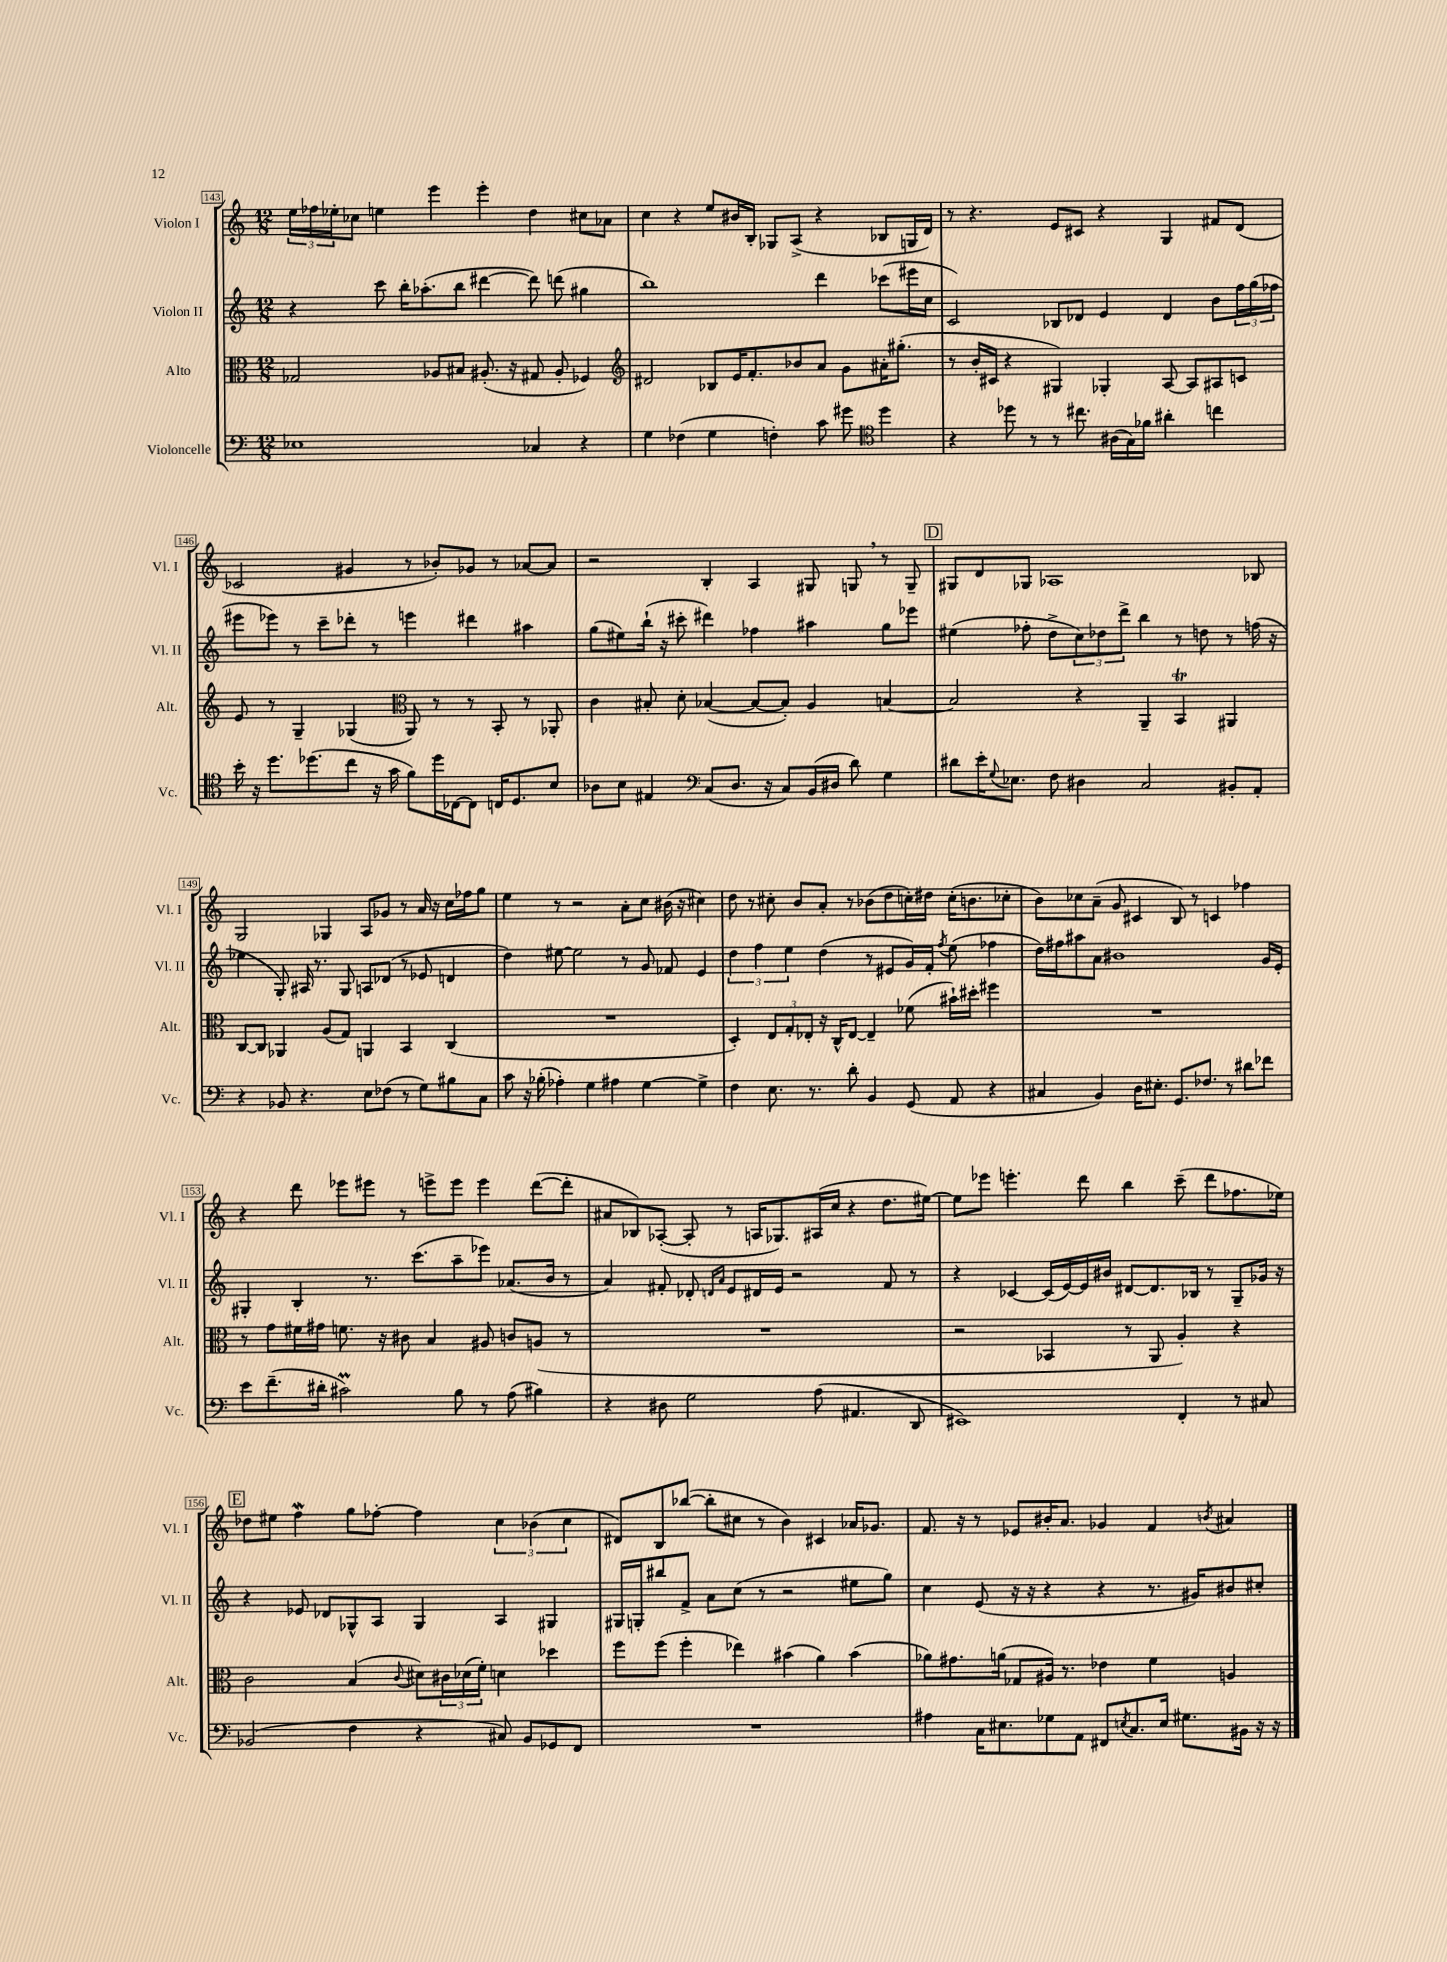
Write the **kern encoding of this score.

**kern	**kern	**kern	**kern
*part4	*part3	*part2	*part1
*staff4	*staff3	*staff2	*staff1
*I"Violoncelle	*I"Alto	*I"Violon II	*I"Violon I
*I'Vc.	*I'Alt.	*I'Vl. II	*I'Vl. I
*clefF4	*clefC3	*clefG2	*clefG2
*k[]	*k[]	*k[]	*k[]
*M12/8	*M12/8	*M12/8	*M12/8
=143	=143	=143	=143
1E-X	2G-X/	4r	24ee\LL
.	.	.	24ff-X\
.	.	.	24ee-X'\J
.	.	.	8cc-X\J
.	.	8ccc\	4een\
.	.	16bb'\KL	.
.	.	(8.aa-X'\	.
.	8A-X/L	.	4eee\
.	8B#X/J	8bb\J	.
.	(8.A#X'/	[4ddd#X\	4eee'\
.	16r	.	.
4C-X/	8G#X/	8ddd#\])	4dd\
.	8A#'/	(8dddn\	.
4r	4F-X/)	4gg#X\	8cc#X\L
.	.	.	8a-X\J
=144	=144	=144	=144
*	*clefG2	*	*
4G\	2d#X/	1bb)	4cc\
(4F-X\	.	.	4r
4G\	8B-X/L	.	8ee/L
.	16e/K	.	16b#X/L
.	8.f'/	.	16B'/JJ
4Fn'\)	.	.	8G-X/L
.	8b-X/	.	(8A^/J
8c\	8a/J	4ddd\	4r
8g#X\	8g\L	.	.
*clefC4	*	*	*
4dd\	16a#X'\K	(8ccc-X\L	8B-X/L
.	(8.gg#X'\J	.	.
.	.	16eee#X\L	16Gn/L
.	.	16cc\JJ	16d/JJ)
=145	=145	=145	=145
4r	8r	2c/)	8r
.	16b'/LL	.	4.r
.	16c#X/JJ	.	.
8dd-X\	4r	.	.
8r	.	.	.
8r	4G#X/)	8B-X/L	8e/L
8.cc#X\	.	8d-X/J	8c#X/J
.	4G-X'/	4e/	4r
(16A#X\LL	.	.	.
16G\)	.	.	.
16f-X\JJ	.	.	.
4a#X'\	[8A/	4d-/	4G/
.	8A/L]	.	.
4ccn\	8A#X/	8b\L	8f#X/L
.	8cn/J	24ff\L	(8d/J
.	.	(24gg\	.
.	.	24ff-X\JJ	.
!!LO:LB:g=z
=146	=146	=146	=146
16b'\	8e/	8eee#X\L	2c-X/
16r	.	.	.
8.dd\L	8r	8eee-X\J)	.
.	4G~/	8r	.
(8.dd-X\	.	.	.
.	.	8ccc~\L	.
8cc\J	(4G-X/	8ddd-X'\J	4g#X/
16r	.	8r	.
16g\	.	.	.
*	*clefC3	*	*
8f\L)	8AA/)	4eeen\	8r
16dd-\L	8r	.	8b-X'/L)
[16C-X\J	.	.	.
8C-\J]	8r	4ddd#X\	8g-X/J
16Cn/KL	8BB'/	.	8r
8.D/	.	.	.
.	8r	4aa#X\	[8a-X/L
8B/J	8AA-X'/	.	8a-/J]
=147	=147	=147	=147
8A-X\L	4c\	(8gg\L	2r
8B\J	.	8ee#X\)	.
4E#X/	8B#X'/	(16bb`\Jk	.
.	.	16r	.
.	8d'\	8ccc#X'\	.
*clefF4	*	*	*
(8C/L	([4B-X/	4ddd#X\)	4B'/
8.D/J	.	.	.
.	8B-/L_	4ff-X\	4A/
16r	.	.	.
8C/L)	8B-'/J])	.	.
(16BB/L	4A/	4aa#X\	8G#X/
16D#X/JJ	.	.	.
8d\)	.	.	8Gn,/
4G\	[4Bn/	8gg\L	8r
.	.	8eee-X\J	8G~/
!!LO:REH:place=s1:t=D
=148	=148	=148	=148
8d#X\L	2B/]	(4ee#X\	8G#X/L
16e'\K	.	.	8d/
8qqG/	.	.	.
8.E-X\J	.	.	.
.	.	8ff-X'\	8G-X/J
8F\	.	8dd^\L	1A-X
4D#X\	4r	12cc\)	.
.	.	12dd-X\	.
.	.	12ddd^\J	.
2C/	4AA~/	4bb\	.
.	4BBt/	8r	.
.	.	8ddn\	.
8BB#X'/L	4AA#X/	8r	.
8AA'/J	.	(16ffn\	8B-X/
.	.	16r	.
!!LO:LB:g=z
=149	=149	=149	=149
4r	[8C/L	4ee-X\	2G/
.	8C/J]	.	.
8BB-X/	4AA-X/	8G'/)	.
4.r	.	16A#X/	.
.	.	8.r	.
.	(8A/L	.	4G-X/
.	8G/J)	8G/	.
8E\L	4AAn/	8An/L	8A/L
(8F-X\J	.	(8d-X/J	8g-X/J
8r	4BB/	8r	8r
8G\L)	.	8e-X/	16a/
.	.	.	16r
8B#X\	(4C/	4dn/	16cc\LL
.	.	.	16ff-X\J
8C\J	.	.	8gg\J
=150	=150	=150	=150
8c\	1.r	4dd\)	4ee\
16r	.	.	.
(16B-X'\	.	.	.
4A-X'\)	.	[8ee#X\	8r
.	.	2ee#\]	2r
4G\	.	.	.
4A#X\	.	.	.
.	.	8r	8a'\L
[4G\	.	8g/	8cc\J
.	.	8f-X/	(16b#X\
.	.	.	16r
4G^\]	.	4e/	4cc#X\)
=151	=151	=151	=151
4F\	4D'/)	6dd\	8dd\
.	.	.	8r
.	.	6ff\	.
8.E\	12E/L	.	8cc#X'\
.	12G'/	6ee\	.
.	.	.	8b/L
.	12E-X'/J	.	.
8.r	.	.	.
.	16r	(4dd\	8a'/J
.	16C^^/KL	.	.
8d'\	[8E-/J	.	8r
4BB/	4E-~/]	8r	(8b-X\L
.	.	8e#X/L	8dd\
(8GG/	(8f-X\	16g/L)	16ccn'\L)
.	.	16f'/JJ	16dd#X\JJ
.	.	8qff/	.
8AA/	16b#X`\LL)	(8ee\	(16cc'\KL
.	16dd#X'\JJ	.	8.bn\
4r	4ff#X\	4ff-X\	.
.	.	.	8cc-X'\J
=152	=152	=152	=152
4C#X/	1.r	16dd\LL)	8b\L)
.	.	16ff#X\J	.
.	.	8aa#X\	8cc-X\
4BB/)	.	8a\J	(8a~\J
.	.	1b#X	8g/
16D\KL	.	.	4c#X/
8.E#X'\J	.	.	.
8.GG/L	.	.	8B/)
.	.	.	8r
8.F-X/J	.	.	.
.	.	.	4cn/
8r	.	.	.
8d#X\L	.	.	4ff-X\
8f-X\J	.	16g/LL	.
.	.	16e'/JJ	.
!!LO:LB:g=z
=153	=153	=153	=153
8e\L	8r	4G#X'/	4r
(8.f~\	8g\L	.	.
.	16f#X\L	4B'/	8ddd\
16d#X'\Jk	16g#X\JJ	.	.
2c#Xm\)	8.fn\	.	8eee-X\L
.	.	8.r	8eee#X\J
.	16r	.	.
.	8c#X\	.	8r
.	.	(8.ccc\L	.
.	4B/	.	8eeen^\L
8B\	.	8aa~\	8eee\J
8r	8A#X/	8eee-X\J)	4eee\
(8A\	8cn/L	(8.a-X/L	.
4B#X\)	(8An/J	.	([8ddd\L
.	.	16b/Jk	.
.	8r	8r	8ddd'\J]
=154	=154	=154	=154
4r	1.r	4a/)	8a#X/L
.	.	.	8B-X/)
8D#X\	.	8f#X'/	([8A-X'/J
2G\	.	8d-X'/	8A-'/]
.	.	16qqdn/LL	.
.	.	16qqa/JJ	.
.	.	8e/L	8r
.	.	16d#X/L	16An/KL
.	.	16e/JJ	8.G-X/)
.	.	2r	.
(8A\	.	.	(16A#X/L
.	.	.	16cc/JJ
4.AA#X/	.	.	4r
.	.	8f#/	8.dd\L
8DD/	.	8r	.
.	.	.	[16ee#X\Jk)
=155	=155	=155	=155
1EE#X)	2r	4r	8ee#\L]
.	.	.	8eee-X\J
.	.	[4c-X/	4.eeen'\
.	4BB-X/	(16c-/LL]	.
.	.	[16e/)	.
.	.	16e/]	8ddd\
.	.	16b#X/JJ	.
.	8r	[8d#X/L	4bb\
.	8AA/	8.d#/]	.
4FF'/	4A'/)	.	(8ccc~\
.	.	16B-X/Jk	.
.	.	8r	8ddd\L
8r	4r	8G~/L	8.ff-X\
8C#X/	.	16g-X/Jk	.
.	.	16r	16ee-X\Jk)
!!LO:LB:g=z
!!LO:REH:place=s1:t=E
=156	=156	=156	=156
(2BB-X/	2c\	4r	8dd-X\L
.	.	.	8ee#X\J
.	.	8e-X/	4ffw\
.	.	8d-X/L	.
4F\	(4B/	8G-X^^/	8gg\L
.	.	8A/J	[8ff-X'\J
.	8qqc/	.	.
4r	8d#X\L)	4G-/	4ff-\]
.	24c#X\L	.	.
.	(24d-X\	.	.
.	24f'\JJ)	.	.
8C#X/)	4dn\	4A/	6cc\
8BB-/L	.	.	.
.	.	.	(6b-X\
8GG-X/	4dd-X\	4G#X/	.
.	.	.	6cc\
8FF/J	.	.	.
=157	=157	=157	=157
1.r	8ff\L	16G#X/LL	8d#X/L)
.	.	16Gn'/J	.
.	(8ff\J	8bb#X/	8B/
.	4ff'\	8f^/J	([8bb-X/J
.	.	8a\L	8bb-'\L]
.	4ee-X\)	(8cc\J	8cc#X\J
.	.	8r	8r
.	(4b#X\	2r	4b\)
.	4a\)	.	4c#X/
.	(4b#\	8ee#X\L	16a-X/KL
.	.	.	8.g-X/J
.	.	8gg\J)	.
=158	=158	=158	=158
4A#X\	8a-X\L)	4cc\	8.f/
.	8.g#X\	.	.
.	.	.	16r
16C\KL	.	(8e/	8r
8.E#X\	(16an\Jk	.	.
.	8G-X/L	16r	8e-X/L
.	.	16r	.
8G-X\	16A#X/Jk)	4r	16b#X'/K
.	8.r	.	8.a/J
8AA\J	.	.	.
8FF#X/L	4e-X\	4r	4g-X/
8qEn/	.	.	.
8.C/	.	.	.
.	4f\	8.r	4f/
16E/Jk	.	.	.
8.G#X\L	.	.	.
.	.	16g#X/KL)	.
.	.	.	8qbn/
.	4An/	8b#X/	4a#X/
16BB#X\Jk	.	.	.
16r	.	8cc#X'/J	.
16r	.	.	.
==	==	==	==
*-	*-	*-	*-
